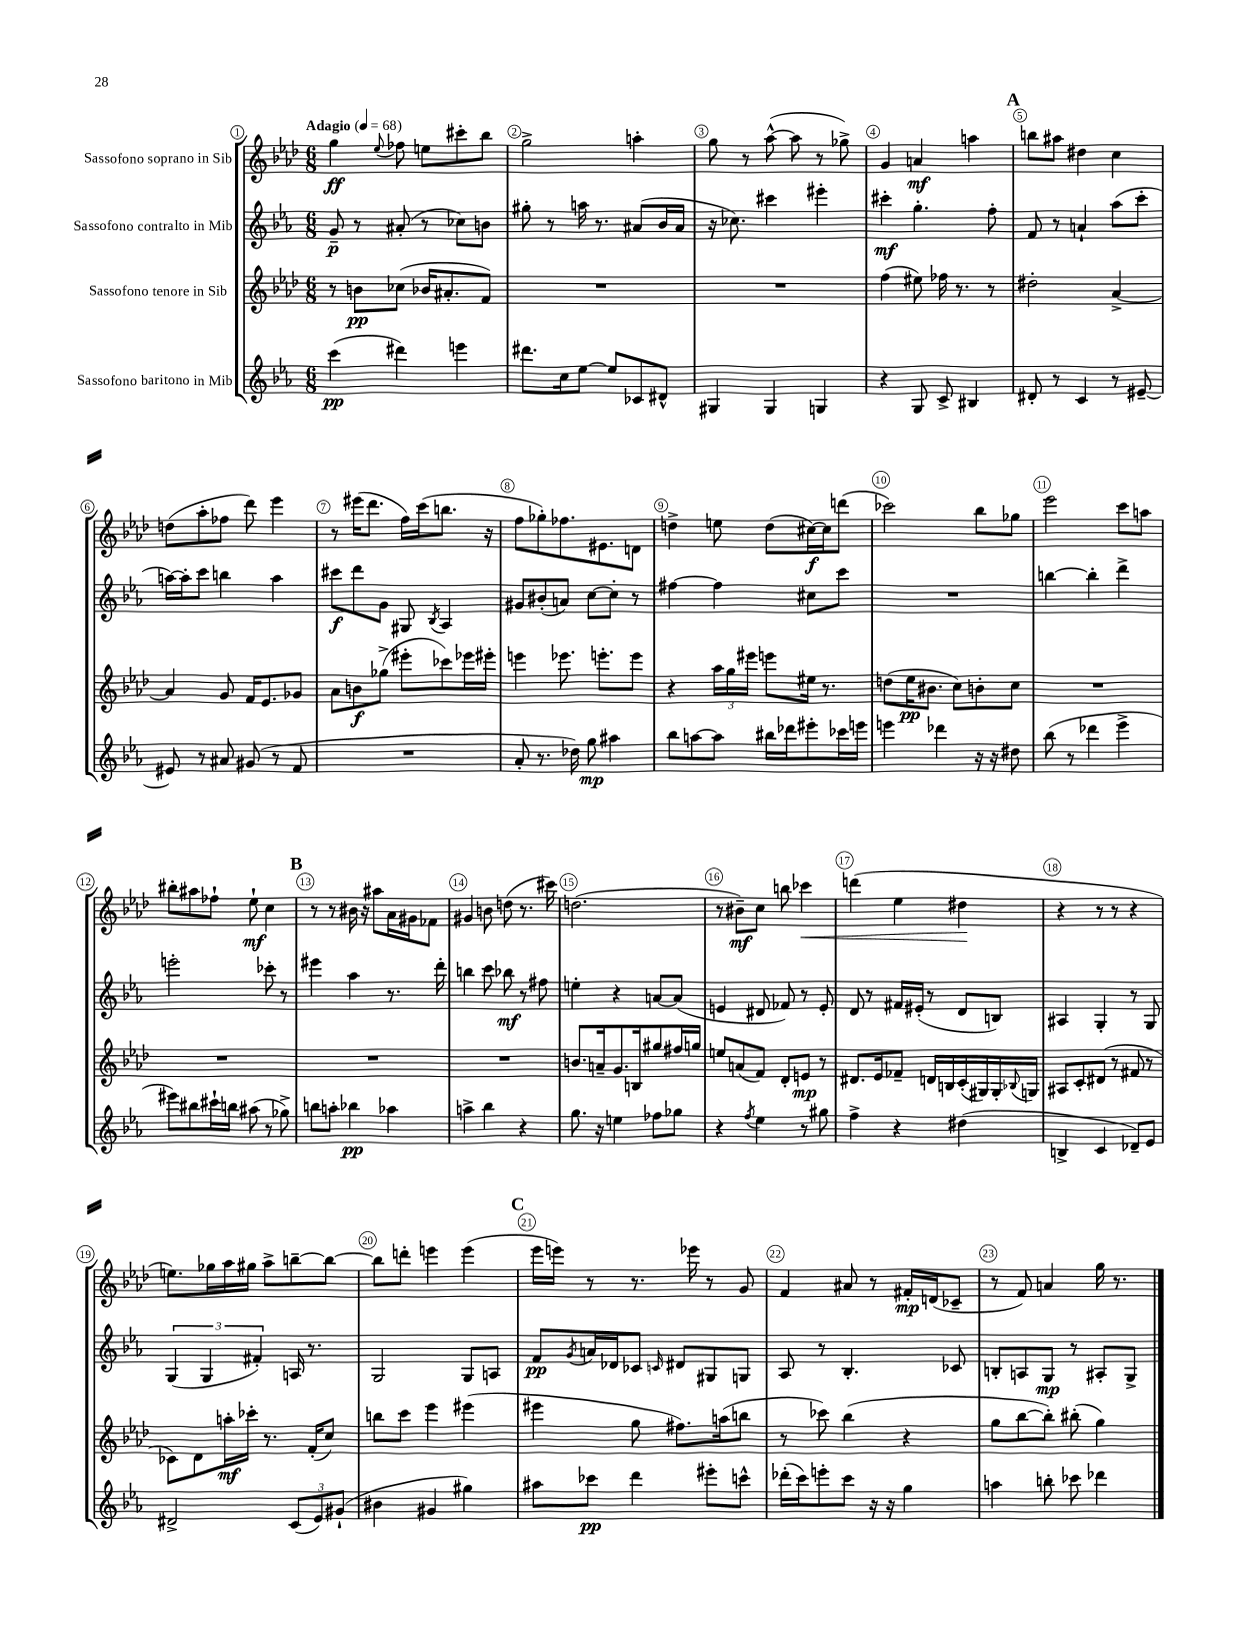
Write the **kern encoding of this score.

**kern	**kern	**kern	**kern
*staff4	*staff3	*staff2	*staff1
*clefG2	*clefG2	*clefG2	*clefG2
*k[b-e-a-]	*k[b-e-a-d-]	*k[b-e-a-]	*k[b-e-a-d-]
*M6/8	*M6/8	*M6/8	*M6/8
*MM68	*MM68	*MM68	*MM68
(4ccc	8r	8g~	4gg
.	8b	8r	.
.	.	.	8qqee-
4ddd#)	(8cc-	(8a#'	8ff-
.	16b-	8r	8ee
.	8.a#'	.	.
4eee	.	8cc-)	8ccc#'
.	8f)	8b	8bb-
=	=	=	=
8.ddd#	2.r	8gg#'	2gg^
.	.	8r	.
16cc	.	.	.
[8ee-	.	16aa	.
.	.	8.r	.
8ee-]	.	.	.
8c-	.	(8a#	4aa'
8d#^^	.	16b-	.
.	.	16a#	.
=	=	=	=
4G#	2.r	16r	8gg
.	.	8.cc-)	.
.	.	.	8r
4G#	.	4ccc#	([8aa-^^
.	.	.	8aa-]
4G	.	4eee#'	8r
.	.	.	8gg-^)
=	=	=	=
4r	(4ff	4ccc#'	4g
8G	8ee#)	4.gg'	4a
8c^	16ff-	.	.
.	8.r	.	.
4B#	.	.	4aa
.	8r	8ff'	.
=	=	=	=
8d#'	2dd#'	8f	8bb
8r	.	8r	8aa#
4c	.	4a`	4dd#
8r	[4a-^	(8aa-	4cc
[8e#~	.	8ccc'	.
=	=	=	=
8e#]	4a-]	[16aa)	(8dd
.	.	16aa']	.
8r	.	8ccc	8aa-'
8a#	8g	4bb	8ff-
(8g#	16f	.	8ddd-)
.	8.e-	.	.
8r	.	4aa	4eee-
8f	8g-	.	.
=	=	=	=
2.r	8a-	8ccc#	8r
.	8b	8ddd	(16eee#
.	.	.	8.ddd-
.	(8gg-^	8g	.
.	8eee#'	8G#	16ff)
.	.	.	(16ccc
.	.	8qB-	.
.	8ccc-)	4A-	8.bb
.	16eee-	.	.
.	16eee#'	.	16r
=	=	=	=
8a-'	4eee	8g#	8ff
8.r	.	(8b#'	8gg-')
.	8.eee-	8a)	8.ff-
16dd-)	.	.	.
8gg	.	[8cc	.
.	8.eee'	.	8.e#
4aa#	.	8cc']	.
.	8eee	8r	8d
=	=	=	=
8bb-	4r	[4ff#	4dd^
[8aa	.	.	.
8aa]	24aa-	4ff#]	8ee
.	24gg	.	.
.	24eee#	.	.
16bb#	8eee	.	(8dd
16ddd-	.	.	.
8eee#'	16ee#	8cc#	[16cc#)
.	8.r	.	16cc#]
16ccc-	.	8ccc	(8ddd
16eee	.	.	.
=	=	=	=
4eee	(8dd	2.r	2ccc-)
.	16ee-	.	.
.	8.b#	.	.
4ddd-	.	.	.
.	8cc)	.	.
16r	8b'	.	8bb-
16r	.	.	.
8dd#	8cc	.	8gg-
=	=	=	=
(8bb-	2.r	[4bb	2eee-
8r	.	.	.
4ddd-	.	4bb']	.
4eee-^	.	4ddd^	8ccc
.	.	.	8aa
=	=	=	=
8eee#)	2.r	2eee'	8bb#'
8bb#	.	.	8aa#
16ccc#`	.	.	8ff-`
16bb	.	.	.
(8aa#	.	.	8ee-`
8r	.	8ccc-'	4cc
8gg-^)	.	8r	.
=	=	=	=
8bb	2.r	4eee#	8r
8aa'	.	.	8r
4bb-	.	4aa-	16b#
.	.	.	16r
.	.	.	8aa#
4aa-	.	8.r	16a-
.	.	.	16g#
.	.	.	8f-
.	.	16ddd'	.
=	=	=	=
4aa^	2.r	4bb	4g#
4bb-	.	8ccc	8b
.	.	8bb-	(8dd
4r	.	8r	8.r
.	.	8ff#	.
.	.	.	16ccc#)
=	=	=	=
8.gg	8.b	4ee'	(2.dd
16r	16a~	.	.
4ee	8.g	4r	.
.	16B	.	.
8ff-	8gg#	[8a	.
8gg-	16ff#	(8a]	.
.	16gg	.	.
=	=	=	=
4r	8ee	4e	8r
.	(8a	.	8b#~)
8qff	.	.	.
4ee-	8f)	8d#	8cc
.	8d-'	8f-)	8bb
8r	8e	8r	4ccc-
8gg#	8r	8e'	.
=	=	=	=
4ff^	8.d#	8d	(4ddd
.	.	8r	.
.	16e-	.	.
4r	8f-~	16f#	4ee-
.	.	(16e#'	.
.	16d	8r	.
.	16B	.	.
(4dd#	(16c'	8d	4dd#
.	16G#)	.	.
.	16G#'	8B)	.
.	8qqB-	.	.
.	16G	.	.
=	=	=	=
4B^	8A#	4A#	4r
.	8c'	.	.
4c	(8d#	4G'	8r
.	8r	.	8r
8d-~)	8f#	8r	4r
8e-	8r	8G	.
=	=	=	=
2d#^	8c-)	(6G	8.ee)
.	8d-	.	.
.	.	6G	.
.	.	.	16gg-
.	16aa'	.	16aa-
.	16ccc-'	.	16gg#
.	.	6f#')	.
.	8.r	.	8aa-^
(12c	.	16A	[8bb~
.	(16f'	8.r	.
12e-)	.	.	.
.	8cc)	.	8bb_
(12g#`	.	.	.
=	=	=	=
4b#	8bb	2G	8bb]
.	8ccc	.	8ddd'
4g#	4eee-	.	4eee
4gg#)	(4eee#	8G	(4eee
.	.	8A	.
=	=	=	=
8aa#	4eee#	8f	16eee-
.	.	.	16eee)
.	.	8qg	.
8ccc-	.	16a	8r
.	.	16d-	.
4ddd	8gg	8c-	8.r
.	.	16qqc	.
.	8.ff#)	8d#	.
.	.	.	16eee-
8eee#'	.	8G#	8r
.	(16aa	.	.
8ccc^^	8bb	8G	8g
=	=	=	=
(16ddd-'	8r	8A-	4f
16ccc)	.	.	.
8eee'	8ccc-)	8r	.
8ccc	(4bb-	4.B-'	8a#
16r	.	.	8r
16r	.	.	.
4gg	4r	.	16f#'
.	.	.	(16d
.	.	8c-	8c-~
=	=	=	=
4aa	8gg	8B'	8r
.	[8bb-	8A	8f)
8bb'	8bb-'])	8G	4a
8ccc-	(8bb#'	8r	.
4ddd-	4gg)	8A#'	16gg
.	.	.	8.r
.	.	8G^	.
==	==	==	==
*-	*-	*-	*-
